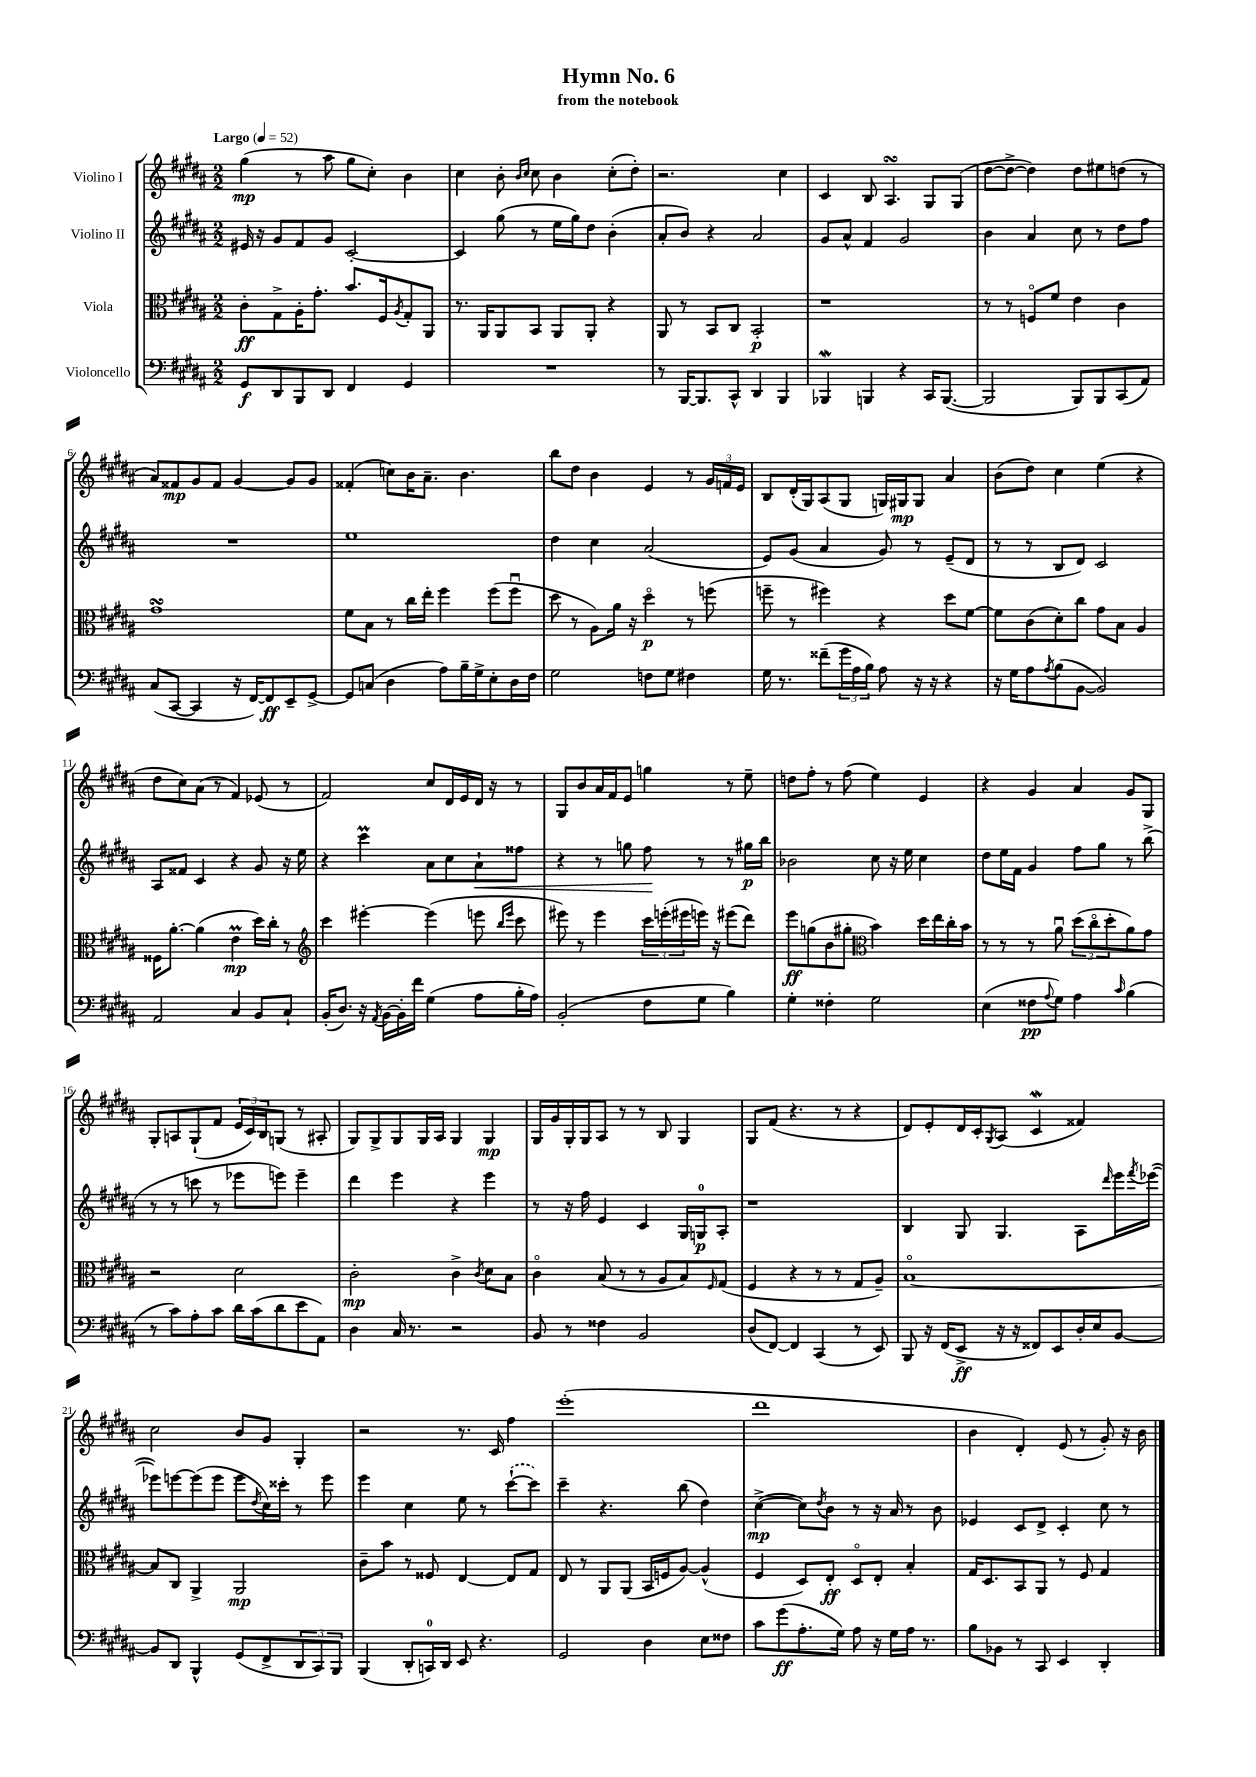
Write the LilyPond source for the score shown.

\header { title = "Hymn No. 6" subtitle = "from the notebook" }
<<
\new StaffGroup <<
\new Staff = "s0" \with { instrumentName = "Violino I" } {
    \clef treble \key b \major \numericTimeSignature \time 2/2 \tempo "Largo" 4 = 52
    gis''4\mp( r8 ais''8 gis''8 cis''8-.) b'4 |
    cis''4 b'8-. \grace { b'16 cis''16 } cis''8 b'4 cis''8-.( dis''8-.) |
    r2. cis''4 |
    cis'4 b8 ais4.\turn gis8 gis8( |
    dis''8~ dis''8~-> dis''4) dis''8 eis''8 d''8( r8 |
    ais'8) fisis'8\mp gis'8 fisis'8 gis'4~ gis'8 gis'8 |
    fisis'4-.( c''8) b'16 ais'8.-- b'4. |
    b''8 dis''8 b'4 e'4 r8 \tuplet 3/2 { gis'16 f'16 e'16 } |
    b8 dis'16-.( gis16) ais8( gis8 g16) gis16\mp gis8 ais'4 |
    b'8( dis''8) cis''4 e''4( r4 |
    dis''8 cis''8) ais'8( r8 fis'4) ees'8( r8 |
    fis'2) cis''8 dis'16 e'16 dis'16 r16 r8 |
    gis8 b'8 ais'16 fis'16 e'8 g''4 r8 e''8-- |
    d''8 fis''8-. r8 fis''8( e''4) e'4 |
    r4 gis'4 ais'4 gis'8 gis8 |
    gis8-. a8 gis8-!( fis'8 \tuplet 3/2 { e'16 cis'16) b16 } g8( r8 ais8-. |
    gis8) gis8-> gis8 gis16 ais16 gis4 gis4\mp |
    gis16 gis'16 gis16-. gis16 ais8 r8 r8 b8 gis4 |
    gis8 fis'8( r4. r8 r4 |
    dis'8) e'8-. dis'16 cis'16-. \acciaccatura { gis8 } ais8( cis'4\mordent fisis'4) |
    cis''2 b'8 gis'8 gis4-. |
    r2 r8. cis'16 fis''4 |
    e'''1-.( |
    dis'''1 |
    b'4 dis'4-.) e'8( r8 gis'8-.) r16 b'16 \bar "|." |
}
\new Staff = "s1" \with { instrumentName = "Violino II" } {
    \clef treble \key b \major \numericTimeSignature \time 2/2
    eis'16 r16 gis'8 fis'8 gis'8 cis'2~-. |
    cis'4 gis''8( r8 e''16 gis''16) dis''8 b'4-.( |
    ais'8-. b'8) r4 ais'2 |
    gis'8 ais'8-^ fis'4 gis'2 |
    b'4 ais'4 cis''8 r8 dis''8 fis''8 |
    R1 |
    e''1 |
    dis''4 cis''4 ais'2( |
    e'8) gis'8( ais'4 gis'8) r8 e'8--( dis'8 |
    r8 r8 b8 dis'8) cis'2 |
    ais8 fisis'8 cis'4 r4 gis'8 r16 e''16 |
    r4 cis'''4\prall ais'8 cis''8 ais'8-!\< fisis''8 |
    r4 r8 g''8 fis''8\! r8 r8 gis''16\p b''16 |
    bes'2 cis''8 r16 e''16 cis''4 |
    dis''8 e''16 fis'16 gis'4 fis''8 gis''8 r8 b''8->( |
    r8 r8 c'''8 r8 ees'''8 e'''8) e'''4-- |
    dis'''4 e'''4 r4 e'''4 |
    r8 r16 fis''16 e'4 cis'4 gis16 g16-0\p ais8-. |
    r1 |
    b4 gis8 gis4. ais8 \grace { dis'''16 } e'''16 \acciaccatura { fis'''8 } ees'''16~( |
    ees'''8) e'''8~ e'''8( e'''8 e'''8 \acciaccatura { dis''8 } cis''16) cisis'''16-. r8 e'''8 |
    e'''4 cis''4 e''8 r8 \once \slurDashed cis'''8~-!( cis'''8) |
    cis'''4-- r4. b''8( dis''4) |
    cis''4~->\mp( cis''8) \acciaccatura { dis''8 } b'8 r8 r16 ais'16 r8 b'8 |
    ees'4 cis'8 dis'8-> cis'4-. cis''8 r8 \bar "|." |
}
\new Staff = "s2" \with { instrumentName = "Viola" } {
    \clef alto \key b \major \numericTimeSignature \time 2/2
    cis'8-.\ff gis8-> ais16-. gis'8.-. b'8. fis16 \acciaccatura { ais8 } gis8-. ais,8 |
    r8. ais,16 ais,8 b,8 ais,8 ais,8-. r4 |
    ais,8 r8 b,8 cis8 b,2-.\p |
    r1 |
    r8 r8 f8\flageolet fis'8 e'4 cis'4 |
    gis'1\turn |
    fis'8 b8 r8 cis''16 e''16-. fis''4 fis''8( fis''8\downbow |
    dis''8 r8 ais8) ais'16 r16 dis''4\flageolet\p r8 f''8( |
    f''8-- r8 fis''4) r4 dis''8 fis'8~ |
    fis'8 cis'8( dis'8-.) cis''8 gis'8 b8 ais4 |
    fisis16 ais'8.~-. ais'4( e'4\prall\mp dis''16) cis''16-. r8 |
    \clef treble cis'''4 eis'''4~-. eis'''4( e'''8 \grace { b''16 e'''16 } cis'''8 |
    eis'''8) r8 eis'''4 \tuplet 3/2 { cis'''16 e'''16-.( eis'''16 } e'''16) r16 eis'''8( dis'''8) |
    e'''8\ff g''8( b'8 gis''8-. \clef alto b'4) dis''16 e''16 cis''16-. b'16 |
    r8 r8 r8 ais'8\downbow \tuplet 3/2 { dis''8( cis''8\flageolet dis''8-. } ais'8) gis'8 |
    r2 dis'2 |
    cis'2-.\mp cis'4-> \acciaccatura { cis'8 } dis'8 b8 |
    cis'4\flageolet b8( r8 r8 ais8 b8) \grace { fis16 } gis8( |
    fis4 r4 r8 r8 gis8 ais8--) |
    b1~\flageolet |
    b8 cis8 ais,4-> ais,2\mp |
    cis'8-- b'8 r8 fisis8 e4~ e8 gis8 |
    e8 r8 ais,8 ais,8( b,16 f16 ais8~) ais4-^( |
    fis4 dis8) e8-.\ff dis8\flageolet e8-. b4-. |
    gis16 dis8. b,8 ais,8 r8 fis8 gis4 \bar "|." |
}
\new Staff = "s3" \with { instrumentName = "Violoncello" } {
    \clef bass \key b \major \numericTimeSignature \time 2/2
    gis,8\f dis,8 b,,8 dis,8 fis,4 gis,4 |
    R1 |
    r8 b,,16~ b,,8. cis,8-^ dis,4 b,,4 |
    bes,,4\mordent b,,4 r4 cis,16 b,,8.~( |
    b,,2 b,,8) b,,8 cis,8( ais,8) |
    cis8( cis,8~ cis,4 r16 fis,16~) fis,8\ff e,8-- gis,8~-> |
    gis,8 c8( dis4 ais8) b16-- gis16-> e8-. dis16 fis16 |
    gis2 f8 gis8 fis4 |
    gis16 r8. fisis'8--( \tuplet 3/2 { gis'16 ais16 b16) } ais8 r16 r16 r4 |
    r16 gis16 ais8 \acciaccatura { ais8 } b8( b,8~ b,2) |
    ais,2 cis4 b,8 cis8-! |
    b,16-.( dis8.) r16 \acciaccatura { ais,8 } b,16~ b,16-. fis'16 gis4( ais8 b16-. ais16) |
    b,2-.( fis8 gis8 b4) |
    gis4-. fisis4-. gis2 |
    e4( fisis8\pp \appoggiatura { ais8 } gis8) ais4 \grace { cis'16 } b4( |
    r8 cis'8) ais8-. cis'8 dis'16 cis'16( dis'8 e'8 ais,8) |
    dis4 cis16 r8. r2 |
    b,8 r8 fisis4 b,2 |
    dis8( fis,8~) fis,4 cis,4( r8 e,8) |
    b,,8 r16 fis,16( e,8->\ff r16 r16 fisis,8) e,8 dis16-. e16 b,8~ |
    b,8 dis,8 b,,4-^ gis,8( fis,8-> \tuplet 3/2 { dis,8 cis,8) b,,8 } |
    b,,4( dis,8-. c,16-0) dis,16 e,8 r4. |
    gis,2 dis4 e8 fisis8 |
    cis'8 gis'8\ff( ais8.-. gis16) ais8 r16 gis16 ais16 r8. |
    b8 bes,8 r8 cis,8 e,4 dis,4-. \bar "|." |
}
>>
>>
